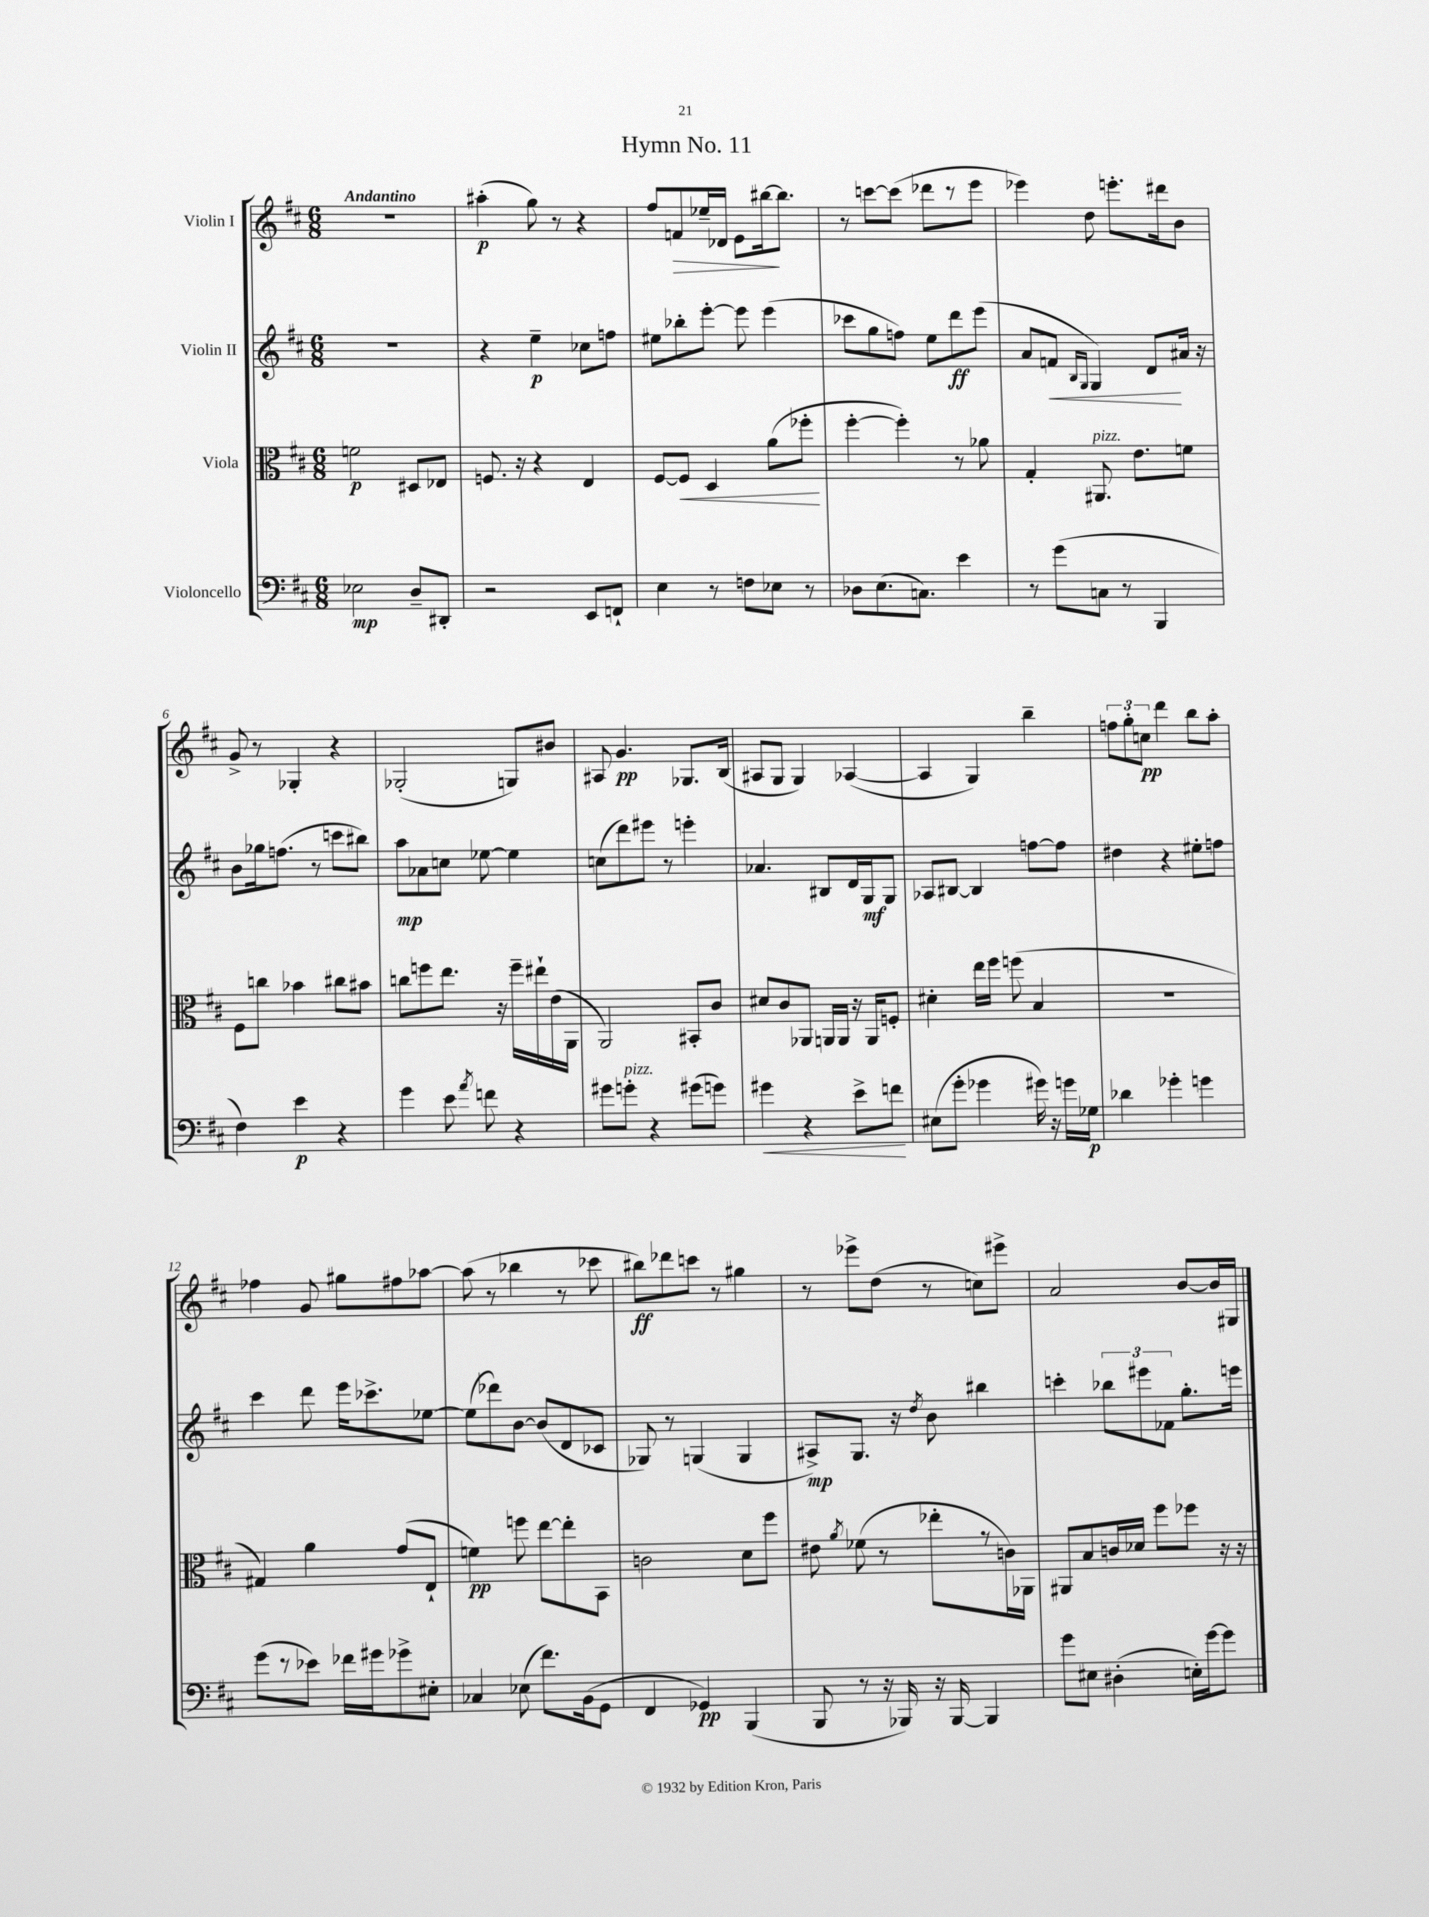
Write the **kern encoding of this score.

**kern	**kern	**kern	**kern
*staff4	*staff3	*staff2	*staff1
*clefF4	*clefC3	*clefG2	*clefG2
*k[f#c#]	*k[f#c#]	*k[f#c#]	*k[f#c#]
*M6/8	*M6/8	*M6/8	*M6/8
2E-	2f	2.r	2.r
8D~	8D#	.	.
8DD#'	8E-	.	.
=	=	=	=
2r	8.F	4r	(4aa#'
.	16r	.	.
.	4r	4ee~	8gg)
.	.	.	8r
8EE	4E	8cc-	4r
8FF`	.	8ff	.
=	=	=	=
4E	[8F#	8ee#	8ff#
.	8F#]	8bb-'	8f
8r	4D	[8eee'	16ee-~
.	.	.	16d-
8F	.	8eee]	8e
8E-	(8a	(4eee	[16bb#
.	.	.	8.bb#]
8r	8ff-'	.	.
=	=	=	=
8D-	[4ff#'	8ccc-	8r
(8.E	.	8gg	[8ccc
.	4ff#'])	8ff)	(8ccc]
8.C)	.	.	.
.	.	8ee	8ddd-
4e	8r	8ddd	8r
.	8a-	(8eee	8eee
=	=	=	=
8r	4G'	8a	4eee-)
(8g	.	8f	.
.	.	16qqB	.
.	.	16qqG	.
8C	8.AA#	4G)	8dd
8r	.	.	8.eee'
.	8.e	.	.
4BBB	.	8d	.
.	.	.	16ddd#
.	8f	16a#	8b
.	.	16r	.
=	=	=	=
4F#)	8F#	8b	8g^
.	8cc	16gg-	8r
.	.	(8.ff	.
4e	4b-	.	4G-'
.	.	8r	.
4r	8cc#	8ccc	4r
.	8b#	8bb#)	.
=	=	=	=
4g	8cc	8aa	(2G-'
.	8ff	8a-	.
8e	8.ee	8cc	.
8qa	.	.	.
8f	.	[8ee-	.
.	16r	.	.
4r	16ff~	4ee-]	8G)
.	16ee#`	.	.
.	(16e	.	8b#
.	16AA	.	.
=	=	=	=
8g#	2AA)	(8cc	8A#
8g'	.	8ddd)	4.g
4r	.	8eee#	.
.	.	8r	.
(8g#	8BB#'	4eee'	8.G-
8g)	8c#	.	.
.	.	.	(16B
=	=	=	=
4g#	8d#	4.a-	8A#
.	8c#	.	8G
4r	8AA-	.	4G)
.	16AA	8B#	.
.	16AA	.	.
8e^	16r	16d	([4A-
.	16AA	16G	.
8f	8F'	8G	.
=	=	=	=
(8E#	4d#'	8A-	4A-]
8g'	.	[8B#	.
4g-	16ee	4B#]	4G)
.	16ff#	.	.
.	(8ff	.	.
16g#)	4B	[8ff	4bb~
16r	.	.	.
16g	.	8ff]	.
16G-	.	.	.
=	=	=	=
4d-	2.r	4dd#	12ff
.	.	.	12gg'
.	.	.	12cc
4g-'	.	4r	4ddd
4g	.	8ee#'	8bb
.	.	8ff	8aa'
=	=	=	=
(8g	4G#)	4ccc#	4ff-
8r	.	.	.
8e-)	4a	8ddd	8g
16f-	.	16eee	8gg#
16g#	.	8.ccc-^	.
8g-^	(8g	.	8ff#
8E#'	8E`	[8ee-	[8aa-
=	=	=	=
4C-	4f)	(8ee-]	(8aa-]
.	.	8ddd-)	8r
(8E-	8ff	[8b	4bb-
8.f#)	[8ee	(8b]	.
.	8ee']	8d	8r
(16BB	.	.	.
8GG	8BB	8c-	8ccc-
=	=	=	=
4FF#	2c	8G-)	8bb#)
.	.	8r	8ddd-
4GG-)	.	(4G	8ccc
.	.	.	8r
(4BBB	8d	4G	4gg#
.	8ff#	.	.
=	=	=	=
8BBB	8e#	8A#^)	8r
.	8qa	.	.
8r	(8f-	8.G	8eee-^
16r	8r	.	(8dd
16BBB-)	.	16r	.
.	.	8qdd	.
16r	8ee-'	8b	8r
[16BBB-	.	.	.
4BBB-]	8r	4bb#	8cc)
.	16c)	.	8eee#^
.	16AA-	.	.
=	=	=	=
8g	8AA#	4ccc'	2a
8E#	8B	.	.
(4D#'	16c	12bb-	.
.	16d-	.	.
.	.	12eee#	.
.	8ff#	.	.
.	.	12f-	.
16E')	8ff-	8.gg'	[8b
[16g	.	.	.
8g]	16r	.	16b]
.	16r	16eee	16G#
==	==	==	==
*-	*-	*-	*-
